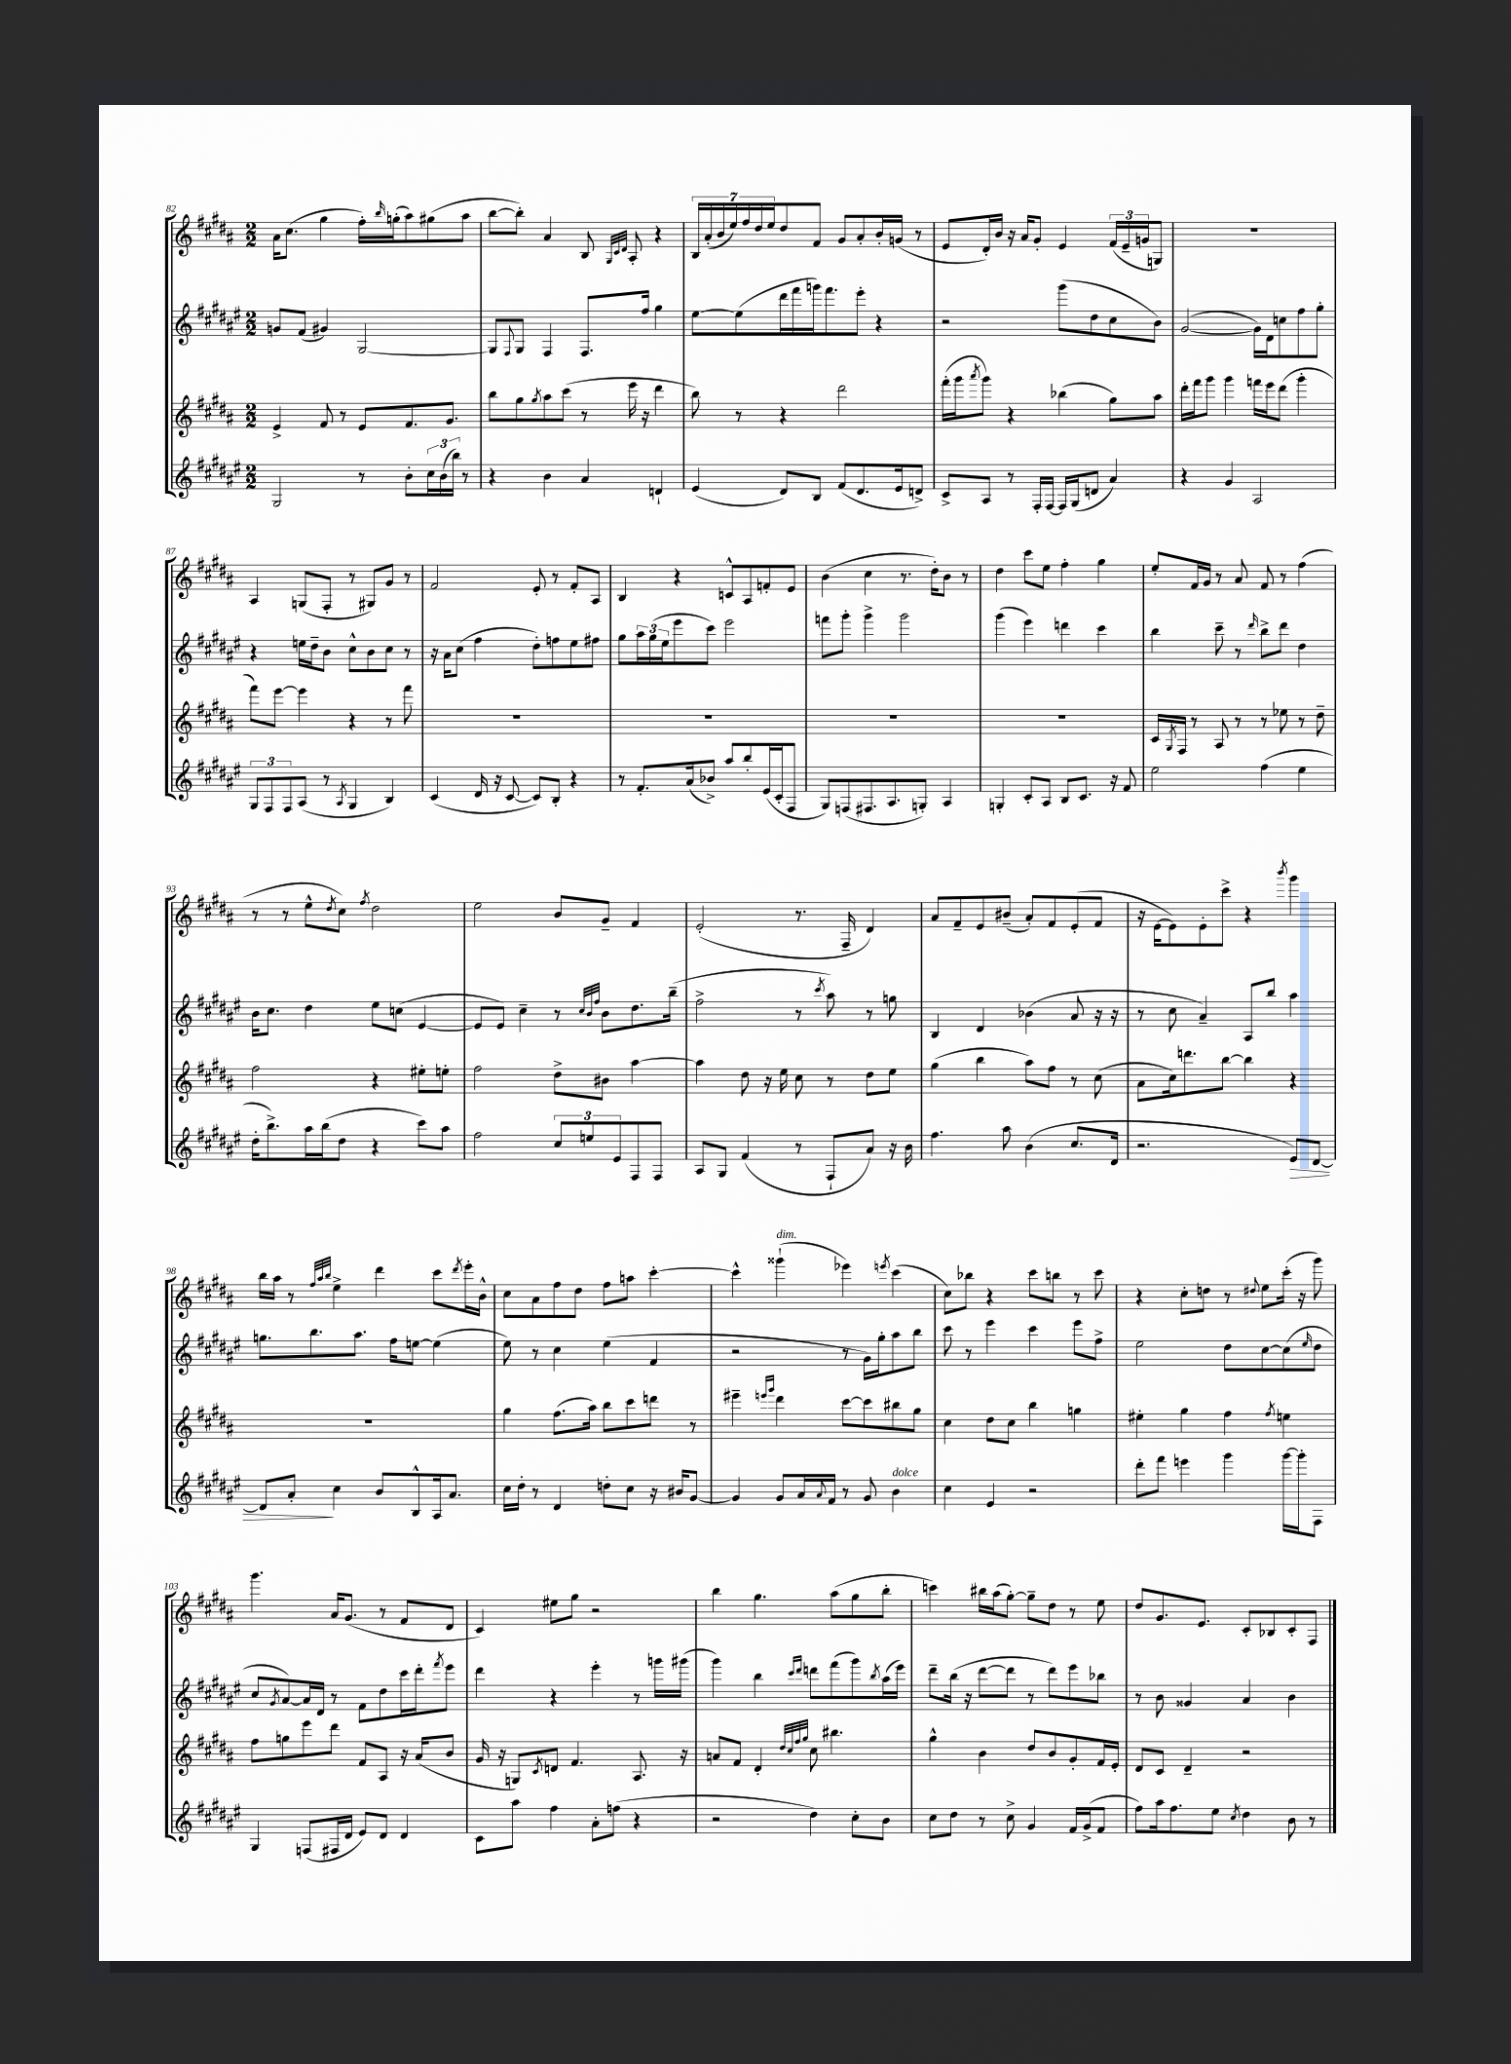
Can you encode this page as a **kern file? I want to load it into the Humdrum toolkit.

**kern	**kern	**kern	**kern
*staff4	*staff3	*staff2	*staff1
*clefG2	*clefG2	*clefG2	*clefG2
*k[f#c#g#d#a#e#]	*k[f#c#g#d#a#]	*k[f#c#g#d#a#e#]	*k[f#c#g#d#a#]
*M2/2	*M2/2	*M2/2	*M2/2
2G#/	4e^/	8g/L	16a#\LK
.	.	.	(8.cc#\J
.	.	(8f#/J	.
.	8f#/	4g#/)	4gg#\
.	8r	.	.
8r	8e/L	[2G#/	16ff#'\LL)
.	.	.	16qqbb/
.	.	.	(16gg'\J
8b'\L	8.f#/	.	8aa#\)
24cc#\L	.	.	(8gg#\
(24b\	.	.	.
.	8.g#/J	.	.
24bb\JJ)	.	.	.
8r	.	.	8aa#\J
=	=	=	=
4r	8bb\L	8G#/]L	[8bb\L
.	.	8qqF#/	.
.	8gg#\	8G#/J	8bb'\]J)
.	8qgg#/	.	.
4b\	8aa#\	4F#/	4a#/
.	(8ccc#\J	.	.
4a#/	8r	8.F#/L	8B/
.	.	.	32qqG#/LLL
.	.	.	32qqc#/
.	.	.	32qqd#/JJJ
.	16eee\	.	8A#'/
.	16r	16ff#/Jk	.
4d`/	4ddd#\	4gg#\	4r
=	=	=	=
(4e#/	8bb\)	[8ee#\L	28B/LL
.	.	.	(28a#'/
.	.	.	28b/
.	.	.	28ee/)
.	8r	(8ee#\]	.
.	.	.	28ff#/
.	.	.	28dd#/
.	.	.	28ee/J
8d#/L)	4r	16ddd#\L	8dd#/
.	.	16fff#\	.
8B/J	.	16ggg\J)	8f#/J
.	.	8.fff#\	.
(8f#/L	2ddd#\	.	8g#/L
8.d#/	.	8eee#'\J	8a#'/
.	.	4r	16b'/L
16e#/k	.	.	(16g/JJ
8d^/J)	.	.	8r
=	=	=	=
8c#^/L	(16fff#'\LL	2r	8e/L
.	16ggg#\J	.	.
.	8qaaa#/	.	.
8A#/J	8ggg#\J)	.	16d#'/L)
.	.	.	16b/JJ
8r	4r	.	16r
.	.	.	16a#/LK
16F#'/LL	.	.	8g#'/J
[16F#/JJ	.	.	.
16F#/]LL	(4bb-\	(8ggg#\L	4e/
(16G#/J	.	.	.
8d/J	.	8dd#\	.
4a#/)	8gg#\L)	8cc#\	(24f#/LL
.	.	.	24e~/
.	.	.	24g/J
.	8aa#\J	8b\J)	8G/J)
=	=	=	=
4r	16ddd#'\LL	([2g#/	1r
.	16fff#\J	.	.
.	8ggg#\J	.	.
4g#/	4ggg#\	.	.
2A#/	16fff\LL	16g#\]LL)	.
.	16eee\J	16d#\J	.
.	(8ddd#\J	8cc\	.
.	4ggg#'\	8ff#\	.
.	.	8gg#'\J	.
=	=	=	=
12G#/L	8fff#\L)	4r	4A#/
12F#/	.	.	.
.	[8eee\J	.	.
12F#/	.	.	.
(8A#/J	4eee\]	16ee\LL	(8G/L
.	.	16dd#~\J	.
8r	.	8b\J	8F#'/J
8qA#/	.	.	.
4G#/	4r	8cc#^^\L	8r
.	.	8b\	8G#/L)
4B/)	8r	8cc#\J	8g#/J
.	8fff#\	8r	8r
=	=	=	=
(4c#/	1r	16r	2f#/
.	.	16a#\LK	.
.	.	(8cc#\J	.
16d#/	.	4ff#\	.
16r	.	.	.
[8c#/	.	.	.
8c#/]L)	.	8dd#'\L)	8e'/
8B'/J	.	8ff\	8r
4r	.	8ee#\	8f#'/L
.	.	8ff#\J	8A#/J
=	=	=	=
8r	1r	8gg#\L	4B/
8.f#'/L	.	24aa#\L	.
.	.	(24gg#\	.
.	.	24ee#\J	.
.	.	8eee#\	4r
(16a#/k	.	.	.
8b-^/J)	.	8ccc#\J)	.
8aa#/L	.	2eee#\	8c^^/L
8bb'/	.	.	8A#/
(16e#/L	.	.	8f'/
16c#'/J	.	.	.
8F#/J	.	.	8e/J
=	=	=	=
8G#/L)	1r	8fff\L	(4b\
(8F/	.	8ggg#'\J	.
8.F#/	.	4ggg#^\	4cc#\
8.A#/	.	.	.
.	.	2ggg#\	8.r
8G'/J)	.	.	.
.	.	.	16dd#'\LK)
4A#/	.	.	8b\J
.	.	.	8r
=	=	=	=
4G'/	1r	(4ggg#\	4dd#\
8c#'/L	.	4eee#\)	8ccc#\L
8A#/J	.	.	8ee\J
8B/L	.	4ddd\	4ff#'\
8.c#/J	.	.	.
.	.	4ccc#\	4gg#\
16r	.	.	.
8f#/	.	.	.
=	=	=	=
2ee#\	16c#/LL	4bb\	8ee'/L
.	8qG#/	.	.
.	16F#/JJ	.	.
.	8r	.	16f#/L
.	.	.	16g#/JJ
.	8A#/	8ccc#~\	8r
.	8r	8r	8a#/
.	.	16qqddd#/	.
(4ff#\	8r	8bb^\L	8f#/
.	8ee-\	8ddd#\J	8r
4ee#\	8r	4dd#\	(4ff#\
.	8dd#~\	.	.
=	=	=	=
16dd#'\LK	2ff#\	16b\LK	8r
8.bb^\)	.	8.cc#\J	.
.	.	.	8r
16aa#\L	.	4dd#\	8ee^^\L
(16bb\J	.	.	.
.	.	.	8qdd#/
8dd#\J	.	.	8cc#\J)
.	.	.	8qff#/
4r	4r	8ee#\L	2dd#\
.	.	(8cc\J	.
8ccc#\L)	8ee#'\L	[4e#/	.
8aa#\J	8ee'\J	.	.
=	=	=	=
2ff#\	2ff#\	8e#/]L	2ee\
.	.	8e#/J)	.
.	.	4cc#~\	.
12cc#/L	8dd#^\L	8r	8b/L
12ee/	.	.	.
.	.	32qqcc#/LLL	.
.	.	32qqb/	.
.	.	32qqff#/JJJ	.
.	8b#\J	8b\L	8g#~/J
12e#/	.	.	.
8F#/	[4aa#\	8.dd#\	4f#/
8F#/J	.	.	.
.	.	(16bb~\Jk	.
=	=	=	=
8A#/L	4aa#\]	2ff#^\	(2e'/
8G#/J	.	.	.
(4f#/	8dd#\	.	.
.	16r	.	.
.	16ee\	.	.
8r	8cc#\	8r	8.r
.	.	8qccc#/	.
8F#`/L	8r	8aa#\)	.
.	.	.	16F#~/
8a#/J)	8dd#\L	8r	4d#/)
16r	8ee\J	8gg\	.
16b\	.	.	.
=	=	=	=
4.ff#\	(4gg#\	4B/	8a#/L
.	.	.	8f#~/
.	4bb\	4d#/	8e/
8aa#\	.	.	(8b#~/J
(4b\	8aa#\L)	(4b-\	8a#'/L)
.	8ff#\J	.	8f#/
8.cc#/L	8r	8a#/	(8e'/
.	(8cc#\	16r	8f#/J
16d#/Jk	.	16r	.
=	=	=	=
2.r	8a#\L	8r	16r
.	.	.	[16e\LK
.	16cc#\k)	8cc#\	8e\])
.	8.ddd\	.	.
.	.	4a#~/)	8e'\
.	[8bb\J	.	8ccc#^\J
.	4bb\]	8A#/L	4r
.	.	8bb/J	.
.	.	.	8qbbb/
8e#/L)	4r	4aa#\	4ggg#\
[8d#/J	.	.	.
=	=	=	=
8d#/]L	1r	8.gg\L	16bb\LL
.	.	.	16aa#\JJ
8a#'/J	.	.	8r
.	.	8.bb\	.
.	.	.	32qqff#/LLL
.	.	.	32qqaa#/
.	.	.	32qqbb/JJJ
4cc#\	.	.	4ee^\
.	.	8.aa#\J	.
8b/L	.	.	4ddd#\
.	.	16ff#\LK	.
8B^^/	.	[8ee\J	.
16A#/k	.	(4ee\]	8ccc#\L
8.a#/J	.	.	.
.	.	.	8qddd#/
.	.	.	16eee'\L
.	.	.	16b^^\JJ
=	=	=	=
16cc#\LL	4gg#\	8ee#\)	8cc#\L
16dd#'\JJ	.	.	.
8r	.	8r	8a#\
4d#/	(8.ff#\L	4cc#\	8ff#\
.	.	.	8dd#\J
.	16aa#\Jk)	.	.
8dd'\L	8bb\L	(4ee#\	8ff#\L
8cc#\J	8ccc#\	.	8aa\J
16r	8ddd\J	4f#/	[4ccc#'\
16b#/LK	.	.	.
[8g#/J	8r	.	.
=	=	=	=
4g#/]	4eee#~\	2r	4ccc#^^\]
.	16qqeee/LL	.	.
.	16qqggg#/JJ	.	.
8g#/L	4ddd#\	.	(4ggg##`\
16a#/L	.	.	.
8qqa#/	.	.	.
16f#/JJ	.	.	.
8r	[8ccc#\L	8r	4eee-\)
8g#/	8ccc#\]	16g#\LL)	.
.	.	16gg#'\J	.
.	.	.	8qeee/
4b\	8bb#\	8aa#\	(4ccc#\
.	8gg#\J	8bb\J	.
=	=	=	=
4cc#\	4cc#\	8ccc#\	8cc#\L)
.	.	8r	8bb-\J
4e#/	8dd#\L	4eee#\	4r
.	8cc#\J	.	.
2r	4bb\	4ccc#\	8ccc#\L
.	.	.	8bb\J
.	4gg\	8eee#\L	8r
.	.	8ff#^\J	8ccc#\
=	=	=	=
8ddd#'\L	4ee#'\	2ee#\	4r
8fff#\J	.	.	.
4eee\	4gg#\	.	8cc#'\L
.	.	.	8dd\J
4ggg#\	4ff#\	8dd#\L	8r
.	.	.	8qqdd#/
.	.	[8cc#\	8ee\L
.	8qff#/	.	.
[16ggg#\LL	4ee\	(8cc#\]	(16ccc#'\Jk
16ggg#'\]J	.	.	16r
.	.	16qqee#/	.
8F#\J	.	8dd#\J	8ggg#\)
=	=	=	=
4G#/	8ff#\L	8cc#/L	4.ggg#\
.	.	8qg#/	.
.	8gg\	[8a#/)	.
(8F/L	8eee\	16a#/]L	.
.	.	16d#/JJ	.
16F#/L	8ddd#\J	8r	16a#/LK
16d#/JJ	.	.	(8.g#/J
8e#/L)	8f#/L	8f#\L	.
8d#/J	8A#/J	8dd#\	8r
4d#/	16r	16ccc#\L	8f#/L
.	(16a#/LK	16ddd#'\J	.
.	.	8qfff#/	.
.	8b/J	8eee#\J	8d#/J
=	=	=	=
8c#\L	16g#/	4ddd#\	4c#/)
.	16r	.	.
8aa#\J	8G/L)	.	.
.	8qc#/	.	.
4ff#\	8d/J	4r	8ee#\L
.	4.f#/	.	8gg#\J
8a#'\L	.	4eee#'\	2r
(8ff\J	.	.	.
4r	8.A#/	8r	.
.	.	16ggg\LL	.
.	16r	(16ggg#\JJ	.
=	=	=	=
2r	8a/L	4ggg#\)	4bb\
.	8f#/J	.	.
.	4d#'/	4bb\	4.gg#\
.	32qqdd#/LLL	.	.
.	32qqcc#/	.	.
.	32qqff#/	16qqccc#/LL	.
.	32qqgg#/JJJ	16qqddd#/JJ	.
4dd#\)	8cc#\	8ddd\L	.
.	4.bb#\	(8fff#\	(8aa#\L
8cc#'\L	.	8ggg#\)	8gg#\
.	.	8qbb/	.
8b\J	.	(16aa#\L	8bb'\J
.	.	16eee#\JJ)	.
=	=	=	=
8cc#\L	4gg#^^\	8ddd#~\L	4ccc\)
8dd#\J	.	(16bb\Jk	.
.	.	16r	.
8r	4b\	[8ddd#\L	16bb#\LL
.	.	.	(16aa#\J
8cc#^\	.	8ddd#\]J	[8gg#'\J)
4g#/	8dd#/L	8r	8gg#~\]L
.	8b/	8ddd#\L)	8dd#\J
16f#/LL	8g#'/	8eee#\	8r
(16g#^/J	.	.	.
8f#/J	16f#/L	8bb-\J	8ee\
.	16e'/JJ	.	.
=	=	=	=
8ff#\L)	8d#/L	8r	8dd#/L
16aa#\k	8c#/J	8b\	8.g#/
8.ff#\	.	.	.
.	4d#~/	4g##/	.
.	.	.	8.e/J
8ee#\J	.	.	.
8qcc#/	.	.	.
4dd#\	2r	4a#/	8c#'/L
.	.	.	8B-/
8b\	.	4b\	8c#'/
8r	.	.	8F#/J
==	==	==	==
*-	*-	*-	*-
